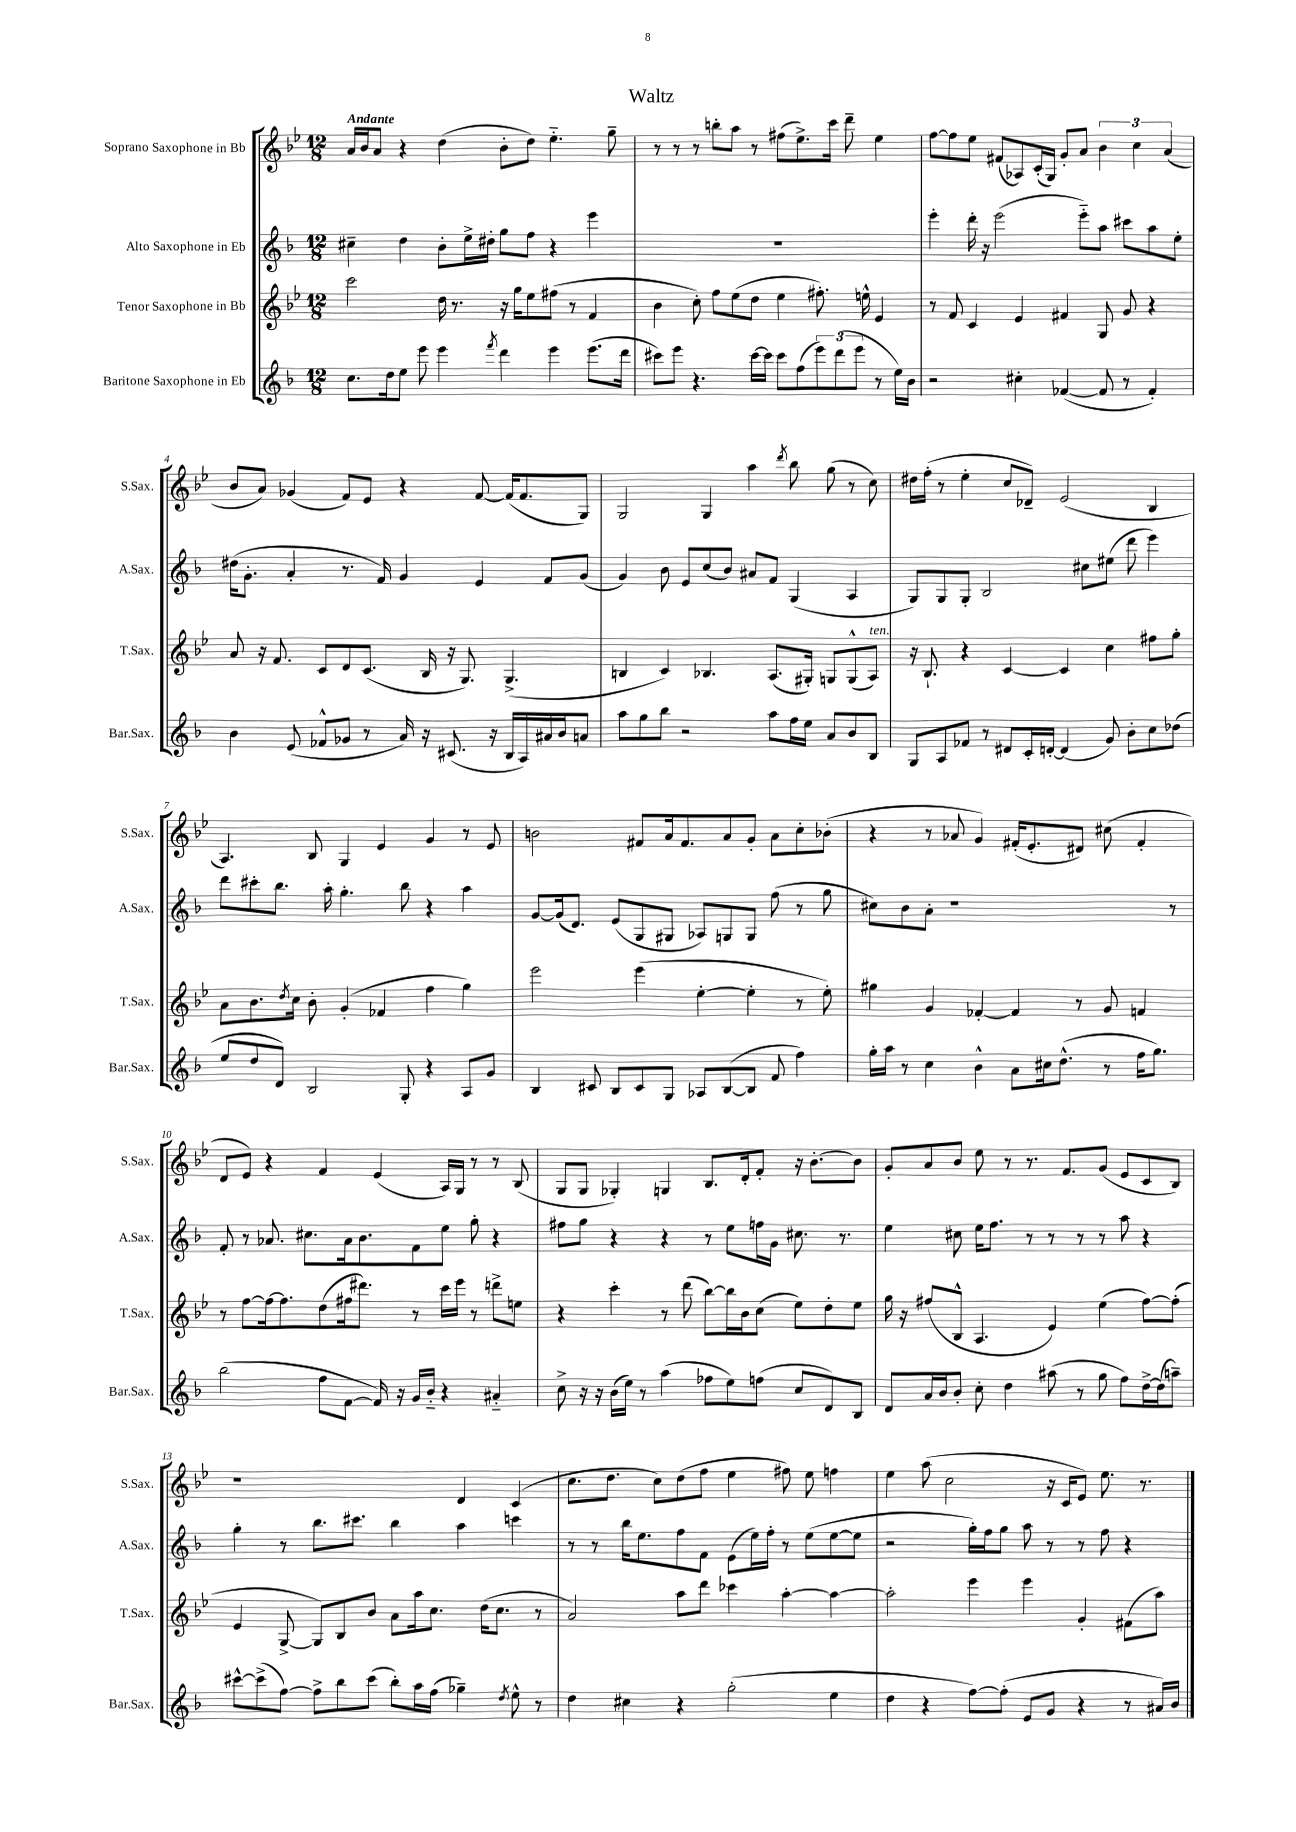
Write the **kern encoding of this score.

**kern	**kern	**kern	**kern
*staff4	*staff3	*staff2	*staff1
*clefG2	*clefG2	*clefG2	*clefG2
*k[b-]	*k[b-e-]	*k[b-]	*k[b-e-]
*M12/8	*M12/8	*M12/8	*M12/8
8.cc\L	2ccc\	4cc#~\	16a/LL
.	.	.	16b-/J
.	.	.	8a/J
16dd\k	.	.	.
8ee\J	.	4dd\	4r
8eee\	.	.	.
4eee\	16dd\	8b-'\L	(4dd\
.	8.r	.	.
.	.	16ee^\L	.
.	.	16dd#'\JJ	.
8qfff/	.	.	.
4ddd\	16r	8gg\L	8b-'\L
.	16gg\LK	.	.
.	8ee-\	8ff\J	8dd\J)
4eee\	(8ff#\J	4r	4.ee-'~\
.	8r	.	.
(8.eee\L	4f/	4eee\	.
.	.	.	8gg~\
16ddd\Jk	.	.	.
=	=	=	=
8ccc#\L)	4b-\	1.r	8r
8eee\J	.	.	8r
4.r	8cc'\)	.	8r
.	8ff\L	.	8bb'\L
.	(8ee-\	.	8aa\J
[16ccc#\LL	8dd\J	.	8r
16ccc#\]JJ	.	.	.
8ccc#\L	4ee-\	.	(8ff#\L
(8ff\	.	.	8.ee-^\)
12eee\)	8.ff#'\)	.	.
.	.	.	16ccc\Jk
(12ddd\	.	.	.
.	.	.	8ddd~\
12eee\J	.	.	.
.	16ee^^\	.	.
8r	4e-/	.	4ee-\
16ee\LL)	.	.	.
16b-\JJ	.	.	.
=	=	=	=
2r	8r	4eee'\	[8ff\L
.	8f/	.	8ff\]
.	4c/	16ddd'\	8ee-\J
.	.	16r	.
.	.	(2eee\	(8f#/L
4cc#'\	4e-/	.	8A-/)
.	.	.	(16c'/L
.	.	.	16G/JJ)
([4f-/	4f#/	.	8g'/L
.	.	8eee'~\L)	8a/J
8f-/]	8G/	8aa\J	6b-\
8r	8g/	8ccc#\L	.
.	.	.	6cc\
4f-'/)	4r	8aa\	.
.	.	.	(6a/
.	.	8ee'\J	.
=	=	=	=
4b-\	8a/	(16dd#\LK	8b-/L
.	.	8.g'\J	.
.	16r	.	8a/J)
.	8.f/	.	.
(8e/	.	4a'/	(4g-/
8f-^^/L	8c/L	.	.
8g-/J	8d/	8.r	8f/L)
8r	(8.c/J	.	8e-/J
.	.	16f/)	.
16a/)	.	4g/	4r
16r	16B-/	.	.
(8.c#/	16r	.	.
.	8.G/)	.	.
.	.	4e/	[8f/
16r	.	.	.
16B-/LL	(4.G^/	.	(16f/]LK
16A/)	.	.	8.f/
16a#/	.	8f/L	.
16b-/J	.	.	.
8a/J	.	(8g/J	8G/J)
=	=	=	=
8aa\L	4B/	4g/)	2G/
8gg\	.	.	.
8bb-\J	4c/)	8b-\	.
2r	.	8e/L	.
.	4.B-/	(8cc/	4G/
.	.	8b-/J)	.
.	.	8a#/L	4aa\
8aa\L	(8.A/L	8f/J	.
.	.	.	8qddd/
16ff\L	.	(4G/	8bb-\
16ee\JJ	16G#'/Jk)	.	.
8a/L	8G/L	.	(8gg\
8b-/	(8G^^/	4A/	8r
8B-/J	8A/J)	.	8cc\)
=	=	=	=
8G/L	16r	8G/L)	16dd#\LL
.	8.B-`/	.	(16ff'\JJ
8A/	.	8G/	8r
8f-/J	4r	8G'/J	4ee-'\
8r	.	2B-/	.
8d#/L	[4c/	.	8cc/L
16c'/L	.	.	8d-~/J)
[16d'/JJ	.	.	.
(4d/]	4c/]	.	(2e-/
.	.	8cc#\L	.
8g/)	4cc\	(8ee#\J	.
8b-'\L	.	8ddd\	.
8cc\	8ff#\L	4eee\)	4B-/
(8dd-\J	8gg'\J	.	.
=	=	=	=
8ee/L	8a\L	8ddd\L	4.A/)
8dd/	8.b-\	8ccc#'\	.
8d/J)	.	8.bb-\J	.
.	8qdd/	.	.
.	16cc\Jk	.	.
2B-/	8b-'\	.	8B-/
.	.	16aa'\	.
.	(4g'/	4.gg'\	4G/
.	4f-/	.	4e-/
8G'/	.	8bb-\	.
4r	4ff\	4r	4g/
8A/L	4gg\)	4aa\	8r
8g/J	.	.	8e-/
=	=	=	=
4B-/	2eee-\	[8g/L	2b\
.	.	(16g/]k	.
.	.	8.d/J)	.
8c#/	.	.	.
8B-/L	.	(8e/L	.
8c#/	(4eee-\	8G/	8f#/L
8G/J	.	8G#/J	16a/k
.	.	.	8.f#/
8A-/L	[4ee-'\	8A-/L)	.
([8B-/	.	8G/	8a/
8B-/]J	4ee-'\]	8G/J	8g'/J
8f/	.	(8ff\	8a\L
4ff\)	8r	8r	8cc'\
.	8ee-'\)	8gg\	(8b-'\J
=	=	=	=
16gg'\LL	4gg#\	8cc#\L)	4r
16aa\JJ	.	.	.
8r	.	8b-\	.
4cc\	4g/	8a'\J	8r
.	.	1r	8a-/
4b-^^\	[4f-'/	.	4g/)
8a\L	4f-/]	.	(16f#'/LK
.	.	.	8.e-'/
16cc#\k	.	.	.
(8.dd^^\J	.	.	.
.	8r	.	8d#/J)
8r	8g/	.	(8cc#\
16ff\LK	4f/	.	4f#'/
8.gg\J)	.	.	.
.	.	8r	.
=	=	=	=
(2bb-\	8r	8f'/	8d/L
.	[8ff\L	8r	8e-/J)
.	16ff\_k	8.a-/	4r
.	8.ff\]	.	.
.	.	8.cc#\L	.
8ff\L	(8dd\	.	4f/
[8f\J	16ff#\k	16a-\k	.
.	8.ddd#\J)	8.b-\	.
16f/])	.	.	(4e-/
16r	.	.	.
16g/LL	8r	8f\	.
16b-'~/JJ	.	.	.
4r	16ccc\LL	8ee\J	16A/LL)
.	16eee-\JJ	.	16G/JJ
.	8r	8gg'\	8r
4a#'~/	8ddd^\L	4r	8r
.	8ee\J	.	(8B-/
=	=	=	=
8cc^\	4r	8ff#\L	8G/L
16r	.	8gg\J	8G/J
16r	.	.	.
(16b-\LL	4ccc'\	4r	4G-'/)
16ee\JJ)	.	.	.
8r	.	.	.
(4aa\	8r	4r	4G/
.	(8ddd\	.	.
8ff-\L	[8bb-\L)	8r	8.B-/L
8ee\)	16bb-\]L	8ee\L	.
.	16b-\J	.	16d'/k
(8ff\J	(8cc\J	16ff\L	8f'/J
.	.	16g\JJ	.
8cc/L	8ee-\L)	8.cc#\	16r
.	.	.	[8.b-'\L
8d/)	8dd'\	.	.
.	.	8.r	.
8B-/J	8ee-\J	.	8b-\]J
=	=	=	=
8d/L	16gg\	4ee\	8g'/L
.	16r	.	.
16a/L	(8ff#/L	.	8a/
16b-/J	.	.	.
8b-'/J	8B-^^/J	8cc#\	8b-/J
8cc'\	4.A/	16ee\LK	8ee-\
.	.	8.ff\J	.
4dd\	.	.	8r
.	.	8r	8.r
(8aa#\	4e-/)	8r	.
.	.	.	8.f/L
8r	.	8r	.
8gg\	(4ee-\	8r	(8g/J
8ff\L)	.	8aa\	8e-/L
[16dd^\L	[8ff#\L)	4r	8c/
(16dd\]J	.	.	.
8aa~\J)	(8ff#'\]J	.	8B-/J)
=	=	=	=
[8ccc#^^\L	4e-/	4gg'\	1r
(8ccc#^\]	.	.	.
[8ff\J)	[8G^/	8r	.
8ff^\]L	8G/]L)	8.bb-\L	.
8bb-\	8B-/	.	.
.	.	8.ccc#\J	.
(8ccc#\J	8b-/J	.	.
8bb-'\L)	8a\L	4bb-\	.
16aa\L	16aa\k	.	.
(16ff\JJ	8.cc\J	.	.
4gg-~\)	.	4aa\	4d/
.	(16dd\LK	.	.
.	8.cc\J	.	.
8qdd/	.	.	.
8ee^^\	.	4ccc\	(4c/
8r	8r	.	.
=	=	=	=
4dd\	2a/)	8r	8.cc\L
.	.	8r	.
.	.	.	8.dd\J
4cc#\	.	16bb-\LK	.
.	.	8.ee\	.
.	.	.	8cc\L)
4r	8aa\L	8ff\	(8dd\
.	8ddd\J	8f\J	8ff\J
(2gg'\	4ccc-\	(8e\L	4ee-\
.	.	16ee\L)	.
.	.	16ff'\JJ	.
.	[4aa'\	8r	8ff#\)
.	.	(8ee\L	8ee-\
4ee\	4aa\_	[8ee\	4ff\
.	.	8ee\]J	.
=	=	=	=
4dd\	2aa'\]	2r	4ee-\
4r	.	.	(8aa\
.	.	.	2cc\
[8ff\L)	4eee-\	16gg'\LL)	.
.	.	16ff\J	.
(8ff'\]J	.	8gg\J	.
8e/L	4eee-\	8aa\	.
8g/J	.	8r	16r
.	.	.	16c/LK
4r	4g'/	8r	8e-/J)
.	.	8ff\	8.ee-\
8r	(8f#\L	4r	.
.	.	.	8.r
16a#/LL)	8aa\J)	.	.
16b-/JJ	.	.	.
==	==	==	==
*-	*-	*-	*-
